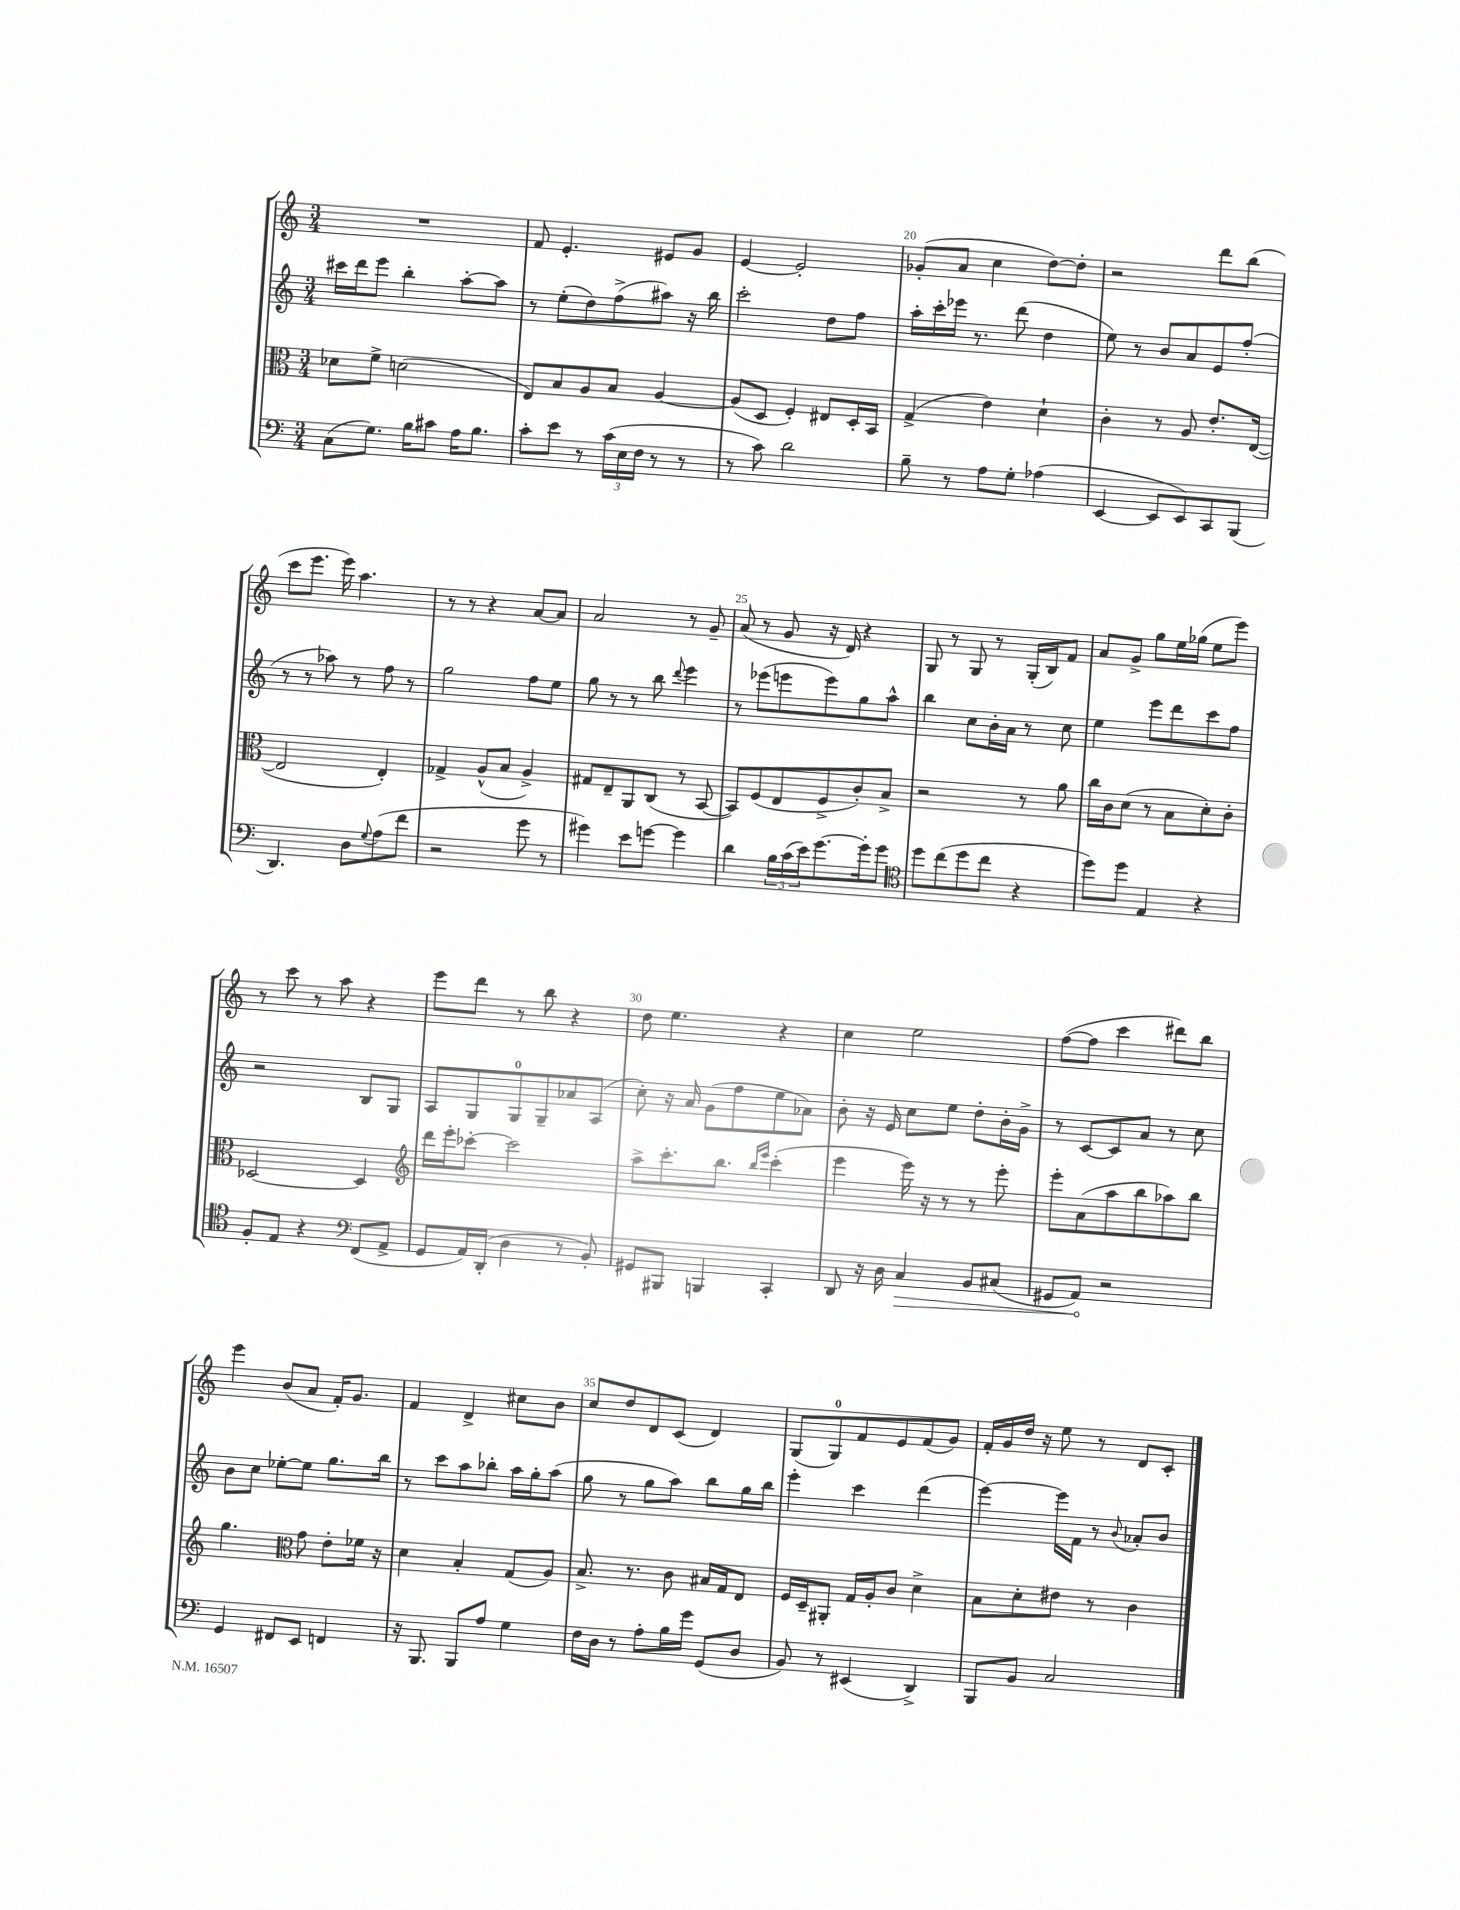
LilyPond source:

<<
\new StaffGroup <<
\new Staff = "s0" {
    \clef treble \key c \major \numericTimeSignature \time 3/4
    R2. |
    f'8 e'4.-. eis'8 g'8 |
    e'4~ e'2-. |
    ges'8-.( a'8 c''4 d''8~) d''8-. |
    r2 d'''8 b''8( |
    c'''8 e'''8. e'''16) a''4. |
    r8 r8 r4 a'8~ a'8 |
    a'2 r8 g'8-- |
    a'8( r8 g'8 r16 d'16) r4 |
    g8 r8 g8 r8 g16-.( b16) f'8 |
    a'8 g'8-> g''8 e''16 ges''16( e''8 e'''8) |
    r8 c'''8 r8 a''8 r4 |
    e'''8 d'''8 r8 b''8 r4 |
    d''8 e''4. r4 |
    c''4 e''2 |
    f''8~( f''8 c'''4 dis'''8) b''8 |
    e'''4 b'8( a'8 f'16-.) g'8. |
    f'4 d'4-> cis''8 b'8 |
    c''8 d''8 d'8 c'8( d'4) |
    g8( g8-0) f'8 e'8 f'8( g'8) |
    f'16-. g'16 d''16 r16 e''8 r8 d'8 c'8-. \bar "|." |
}
\new Staff = "s1" {
    \clef treble \key c \major \numericTimeSignature \time 3/4
    cis'''16 d'''16 e'''8 b''4-. a''8~-. a''8 |
    r8 e''8-.( d''8) f''8->( ais''8) r16 b''16 |
    c'''2-. d''8 f''8 |
    a''16-. c'''16-. ees'''16 r8. d'''8( d''4 |
    e''8) r8 b'8 a'8 e'8 f''8-.( |
    r8 r8 aes''8) r8 f''8 r8 |
    g''2 f''8 e''8 |
    g''8 r8 r8 b''8 \appoggiatura { d'''8 } e'''4 |
    r8 ees'''8( e'''8 e'''8) g''8 a''8-^ |
    b''4 c''8 b'16-. a'16 r8 c''8 |
    e''4 e'''8 d'''8 c'''8 f''8 |
    r2 b8 g8 |
    a8 g8 g8-0 g8-- aes'8 a8( |
    c''8-.) r16 a'16 g'8( f''8 e''8 aes'8) |
    b'8-. r16 e'16 c''8 e''8 d''8-. b'16-. g'16-> |
    r8 c'8~ c'8 a'8 r8 c''8 |
    b'8 c''8 ees''8~-. ees''8 g''8. b''16 |
    r8 c'''8 a''8 bes''8-. a''16 g''16-. a''8( |
    g''8 r8 g''8 a''8) b''8 g''16 b''16 |
    e'''4-. c'''4 d'''4( |
    e'''4~) e'''16 f'16 r8 \appoggiatura { b'8 } aes'8-. b'8 \bar "|." |
}
\new Staff = "s2" {
    \clef alto \key c \major \numericTimeSignature \time 3/4
    des'8 f'8-> d'2( |
    e8) b8 a8 b8 a4~ |
    a8( d8 f4-.) eis8 d16-. b,16 |
    g4->( e'4) d'4-! |
    c'4-. r8 a8 e'8.-. e16~( |
    e2 e4-.) |
    ges4-> a8-^( b8 a4->) |
    gis8 e8-- a,8 c8( r8 b,8~ |
    b,8) f8( e8 f8-> c'8-.) b8-> |
    r2 r8 a'8 |
    c''16 c'16 d'8( r8 b8 d'8-.) c'8-. |
    des2~ des4 |
    \clef treble d'''16 e'''16-. ces'''8~-. ces'''2 |
    a''8-> c'''8.-. b''8. \grace { b''16 e'''16 } c'''4-.( |
    e'''4 e'''16) r16 r8 r8 e'''8-. |
    e'''8-. a'8( a''8 b''8 aes''8) b''8 |
    g''4. \clef alto g'8 e'8-. fes'16 r16 |
    d'4 b4-. g8( a8) |
    b8.-> r8. c'8 bis16 g16 e8 |
    f16 d16-- ais,8-. g16 a16-. c'8 d'4-> |
    b8 d'8-. eis'8 r8 c'4 \bar "|." |
}
\new Staff = "s3" {
    \clef bass \key c \major \numericTimeSignature \time 3/4
    c8( g8.) b16 cis'8 a16 b8. |
    c'8-. e'8 r8 \tuplet 3/2 { c'16( e16 f16 } r8 r8 |
    r8 c'8) d'2 |
    b8-- r8 a8 g8-. aes4( |
    e,4~ e,8 e,8) c,8 b,,8( |
    d,4.) d8 \appoggiatura { g8 } a8( f'8 |
    r2 g'8 r8 |
    gis'4) e'8 g'8~ g'4 |
    d'4 \tuplet 3/2 { b16 c'16( e'16) } g'8.~ g'16-. g'8 |
    \clef tenor d''8 c''8( d''8 c''8 r4 |
    d''8) d''8 e4 r4 |
    f8-. e8 r4 \clef bass f,8( a,8-> |
    g,8 a,16) d,16-.( d4 r8 b,8-.) |
    gis,8 bis,,8 b,,4 c,4-. |
    d,8 r16 d16 \once \override Hairpin.circled-tip = ##t c4\> b,8 cis8( |
    gis,8 a,8\!) r2 |
    g,4 fis,8 e,8 f,4 |
    r16 b,,8. b,,8 a8 g4 |
    f16 d16 r8 a8-. b16 g'16 g,8( d8 |
    b,8) r8 eis,4( d,4->) |
    b,,8 b,8 c2 \bar "|." |
}
>>
>>
\layout { \context { \Score currentBarNumber = #17 \override BarNumber.break-visibility = ##(#f #t #t) barNumberVisibility = #(every-nth-bar-number-visible 5) } }
